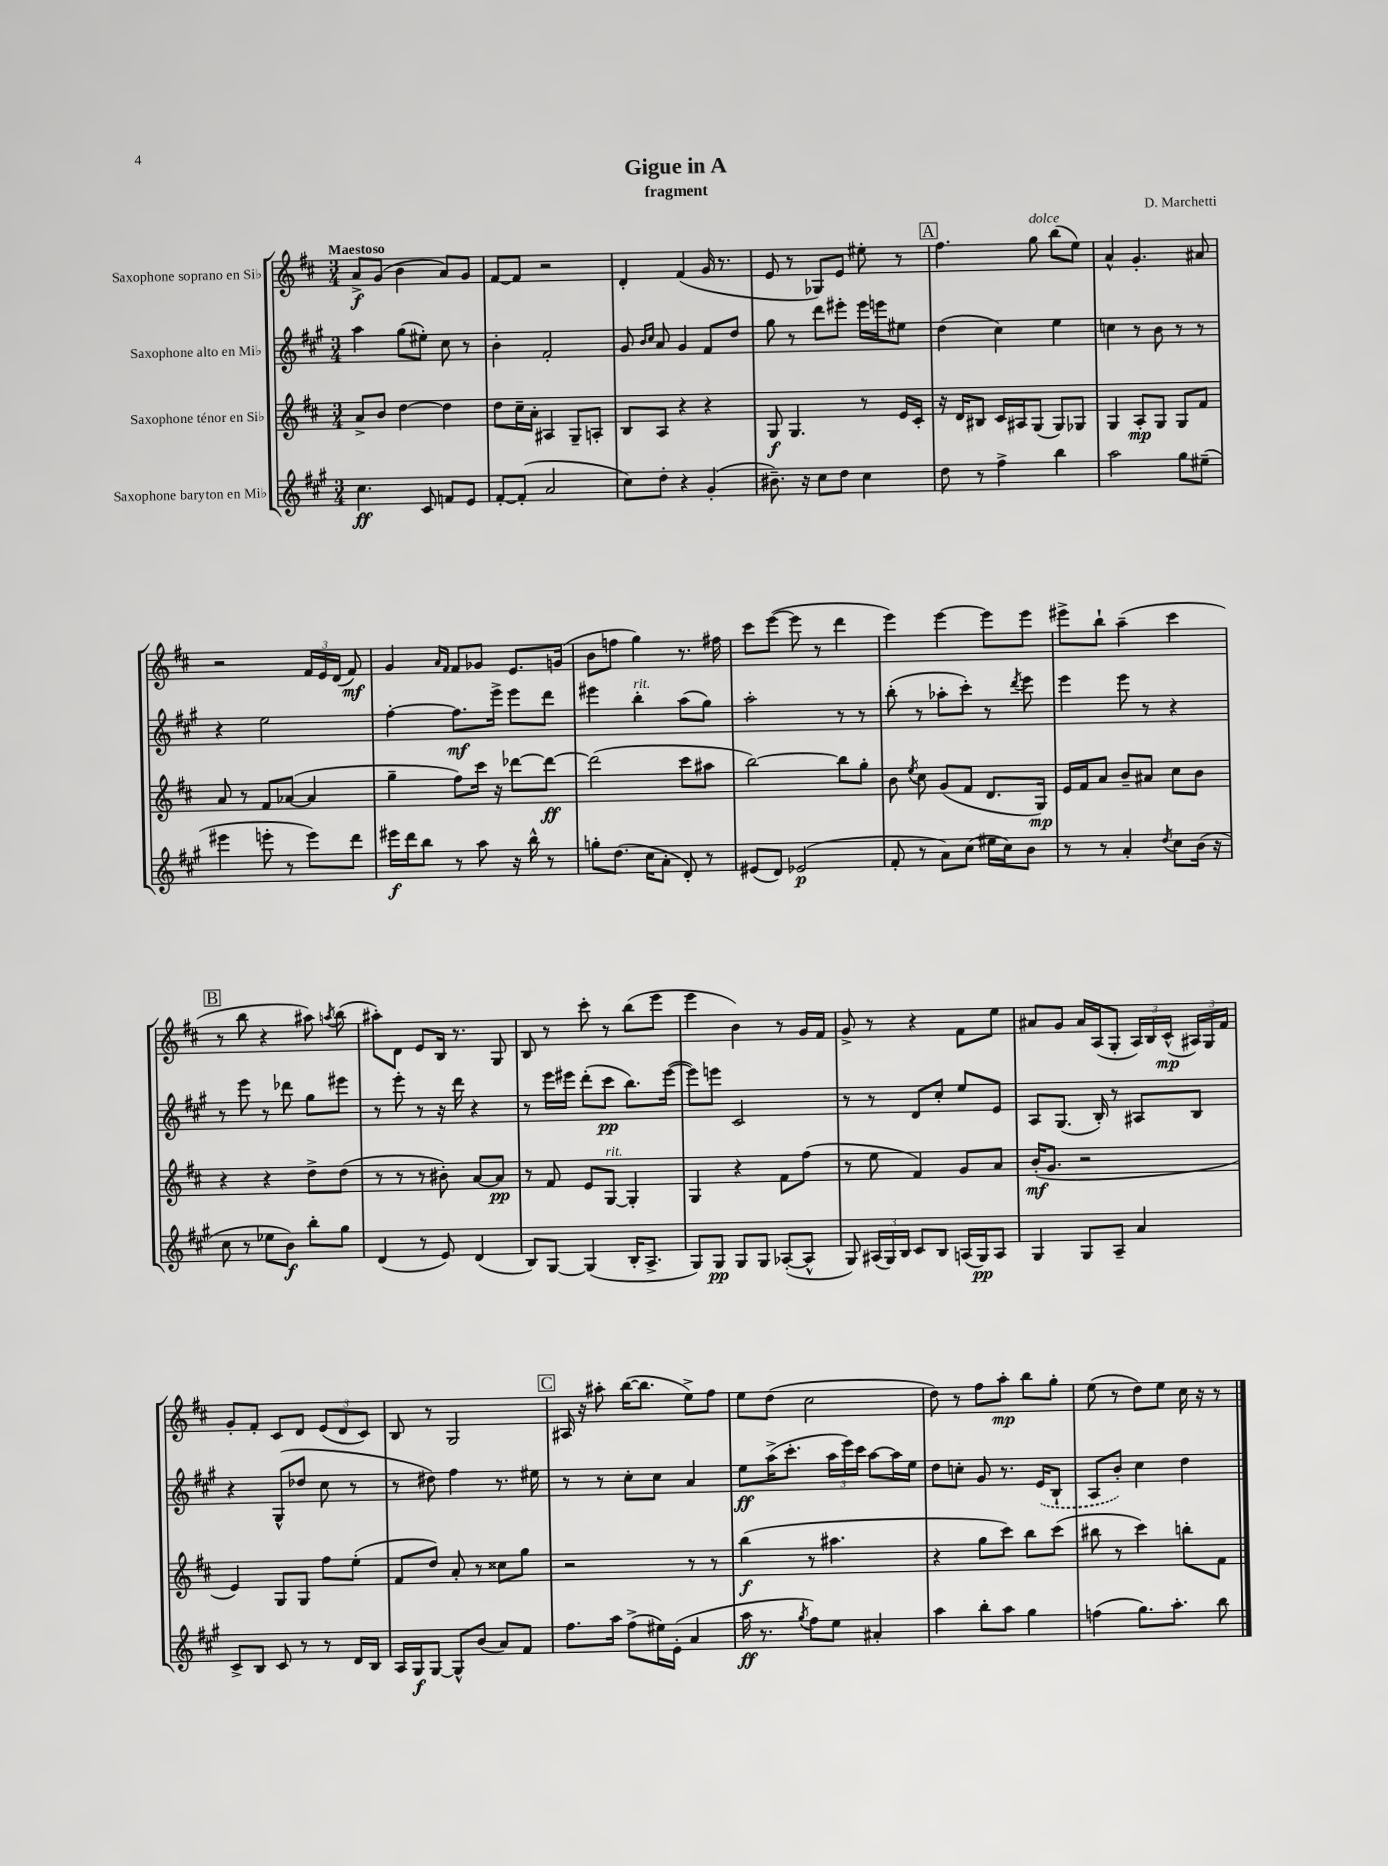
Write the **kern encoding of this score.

**kern	**kern	**kern	**kern
*staff4	*staff3	*staff2	*staff1
*clefG2	*clefG2	*clefG2	*clefG2
*k[f#c#g#]	*k[f#c#]	*k[f#c#g#]	*k[f#c#]
*M3/4	*M3/4	*M3/4	*M3/4
4.cc#\	8a^/L	4aa\	8a^/L
.	8b/J	.	(8g/J
.	[4dd\	(8gg#\L	4b\
8c#/	.	8ee#'\J)	.
8f/L	4dd\]	8cc#\	8a/L)
8e/J	.	8r	8g/J
=	=	=	=
[8f#'/L	8dd\L	4b'\	[8f#/L
(8f#'/]J	16cc#~\L	.	8f#/]J
.	16a'\JJ	.	.
2a/	4A#/	2f#'/	2r
.	8G~/L	.	.
.	8A'/J	.	.
=	=	=	=
8cc#\L)	8B/L	8g#/	4d'/
.	.	16qqb/LL	.
.	.	16qqcc#/JJ	.
8dd'\J	8A/J	8a/	.
4r	4r	4g#/	(4f#/
(4g#'/	4r	8f#/L	16g/
.	.	.	8.r
.	.	8dd/J	.
=	=	=	=
8.b#~\)	8G/	8gg#\	8e/
.	4.G/	8r	8r
16r	.	.	.
8cc#\L	.	8ddd\L	8G-/L)
8dd\J	.	8eee#'\J	8e/J
4cc#\	8r	16eee#\LL	8ee#'\
.	.	16eee\J	.
.	16e/LL	8ee#\J	8r
.	16c#'/JJ	.	.
=	=	=	=
8dd\	16r	(4dd\	4.ff#\
.	16d/LK	.	.
8r	8B#/J	.	.
4ff#^\	16c#/LL	4cc#\)	.
.	16A#/J	.	.
.	(8G/J	.	8gg\
4bb\	8G/L)	4ee\	(8bb\L
.	8G-/J	.	8ee\J)
=	=	=	=
2aa\	4G/	4cc\	4a^^/
.	8A'/L	8r	4.g'/
.	8G/J	8b\	.
8gg#\L	8G/L	8r	.
(8ee#~\J	8f#/J	8r	8a#/
=	=	=	=
4eee#\	8a/	4r	2r
.	8r	.	.
8eee'\	8f#/L	2ee\	.
8r	([8a-/J	.	.
8eee\L)	4a-/]	.	24f#/LL
.	.	.	24e/
.	.	.	(24d/JJ
8ddd\J	.	.	8f#/)
=	=	=	=
16eee#\LL	4gg~\	[4ff#'\	4g/
16ddd\J	.	.	.
8bb\J	.	.	.
.	.	.	16qqa/LL
.	.	.	16qqf#/JJ
8r	8ff#\L)	8.ff#\]L	8f#/L
8aa\	16ccc#\Jk	.	8g-/J
.	16r	16eee^\Jk	.
16r	[8ddd-\L	8eee\L	8.e/L
16bb^^\	.	.	.
8r	8ddd-\_J	8ddd\J	.
.	.	.	(16g/Jk
=	=	=	=
8gg'\L	(2ddd-\]	4eee#\	8b\L
(8.dd\J	.	.	8ff\J
.	.	4bb'\	4gg\)
16cc#\LK	.	.	.
8a'\J	.	.	.
8d'/)	8ccc#\L	(8aa\L	8.r
8r	8aa#\J	8gg#\J)	.
.	.	.	16ff#\
=	=	=	=
(8e#/L	[2bb\)	2aa'\	8ccc#\L
8d/J)	.	.	([8eee\J
(2e-/	.	.	8eee\]
.	.	.	8r
.	8bb\]L	8r	4ddd\
.	8gg'\J	8r	.
=	=	=	=
8f#'/	8b\	(8bb'\	4eee\)
.	8qee/	.	.
8r	8cc#\	8r	.
8a\L)	(8g/L	8aa-'\L	[4eee\
(8cc#\J	8f#/J	8ccc#'\J)	.
16ee#\LL	8.d/L	8r	8eee\]L
16cc#\J)	.	.	.
.	.	8qddd/	.
8b\J	.	8eee\	8eee\J
.	16G/Jk)	.	.
=	=	=	=
8r	16e/LL	4eee\	8eee#^\L
.	16f#/J	.	.
8r	8a/J	.	8bb`\J
4a'/	8b~/L	8eee\	(4aa~\
.	8a#/J	8r	.
8qdd/	.	.	.
8cc#\L	8cc#\L	4r	4ccc#\
(16b\Jk	8b\J	.	.
16r	.	.	.
=	=	=	=
8cc#\	4r	8r	8r
8r	.	8eee\	8bb\
8ee-\L	4r	8r	4r
8b\J)	.	8ddd-\	.
8bb'\L	8dd^\L	8gg#\L	8aa#\)
.	.	.	8qaa/
8gg#\J	(8dd\J	8eee#\J	(8bb\
=	=	=	=
(4d/	8r	8r	8aa#'\L)
.	8r	8eee'\	8d\J
8r	8r	8r	8e/L
8e/)	8b#'\)	16r	16B/Jk
.	.	16ddd\	8.r
(4d/	[8a/L	4r	.
.	8a/]J	.	8G/
=	=	=	=
8B/L)	8r	8r	8B/
[8G#/J	8f#/	16eee\LL	8r
.	.	16eee#\JJ	.
(4G#/]	8e/L	(8ddd'\L	8ccc#'\
.	[8G/J	8ccc#\J	8r
16B'/LK	4G'/]	8.bb\L)	(8bb\L
8.A^/J	.	.	.
.	.	.	8eee\J
.	.	([16eee#\Jk	.
=	=	=	=
8G#/L)	4G/	8eee#\]L)	4eee\
8G#/J	.	8eee\J	.
8G#/L	4r	2c#/	4b\)
8G#/J	.	.	.
([8A-'/L	8f#\L	.	8r
8A-^^/]J	(8ff#\J	.	16g/LL
.	.	.	16f#/JJ
=	=	=	=
8G#/)	8r	8r	8g^/
(24A#/LL	8ee\	8r	8r
24G#/)	.	.	.
24B/JJ	.	.	.
8c#/L	4f#/)	8d/L	4r
8B/J	.	8cc#'/J	.
(16A/LL	8g/L	8ee/L	8f#\L
16G#/J)	.	.	.
8A/J	8a/J	8e/J	8ee\J
=	=	=	=
4G#/	(16b'/LK	8A/L	8a#/L
.	8.g/J	.	.
.	.	(8.G#/J	8g/J
8G#/L	2r	.	16a#/LL
.	.	16B'/)	(16A/J
8A~/J	.	8r	8G'/J
4a/	.	8A#/L	24A/LL)
.	.	.	24B/
.	.	.	(24c#^^/JJ
.	.	8B/J	24A#/LL)
.	.	.	24G/
.	.	.	24f#/JJ
=	=	=	=
8c#^/L	4e/)	4r	8g'/L
8B/J	.	.	8f#'/J
8c#/	8G/L	(8G#^^/L	8c#/L
8r	8G/J	8dd-/J	8d/J
8r	8ff#\L	8cc#\	(12e/L
.	.	.	12d/
16d/LL	(8ee'\J	8r	.
.	.	.	12c#/J)
16B/JJ	.	.	.
=	=	=	=
16A/LL	8f#/L	8r	8B/
16G#/J	.	.	.
[8G#/J	8dd/J)	8dd#\)	8r
8G#^^/]L	8a'/	4ff#\	2G/
(8b/J	8r	.	.
8a/L)	8cc##\L	8.r	.
8f#/J	8gg\J	.	.
.	.	16ee#\	.
=	=	=	=
8.ff#\L	2r	8r	16A#/
.	.	.	16r
.	.	8r	8aa#'\
16aa\Jk	.	.	.
(8ff#^\L	.	8cc#'\L	([16bb\LK
.	.	.	8.bb\]J
16ee#\L)	.	8cc#\J	.
(16e'\JJ	.	.	.
4a/	8r	4a/	8ee^\L)
.	8r	.	8ff#\J
=	=	=	=
16aa\	(4bb\	8ee\L	8ee\L
8.r	.	.	.
.	.	(16aa^\K	(8dd\J
.	.	8.ccc#'\J	.
8qgg#/	.	.	.
8ff#\L)	8r	.	2cc#\
8ee\J	4.aa#\	24aa\LL	.
.	.	24eee\)	.
.	.	24ccc#\JJ	.
4a#'/	.	[8aa\L	.
.	.	16aa\]L	.
.	.	16ee\JJ	.
=	=	=	=
4aa\	4r	8dd\L	8dd\)
.	.	8cc'\J	8r
8bb'\L	8gg\L	8g#/	8ff#\L
8aa\J	8ccc#\J)	8.r	8aa'\J
4gg#\	8bb\L	.	8bb\L
.	.	(16e/LK	.
.	(8ccc#\J	8B`/J	8gg'\J
=	=	=	=
(4ff\	8bb#\	8A/L	(8ee\
.	8r	8b'/J)	8r
8.gg#\L)	4ccc#\)	4cc#\	8dd\L)
.	.	.	8ee\J
8.aa'\J	.	.	.
.	8bb'\L	4dd\	16cc#\
.	.	.	16r
8bb\	8f#\J	.	8r
==	==	==	==
*-	*-	*-	*-
